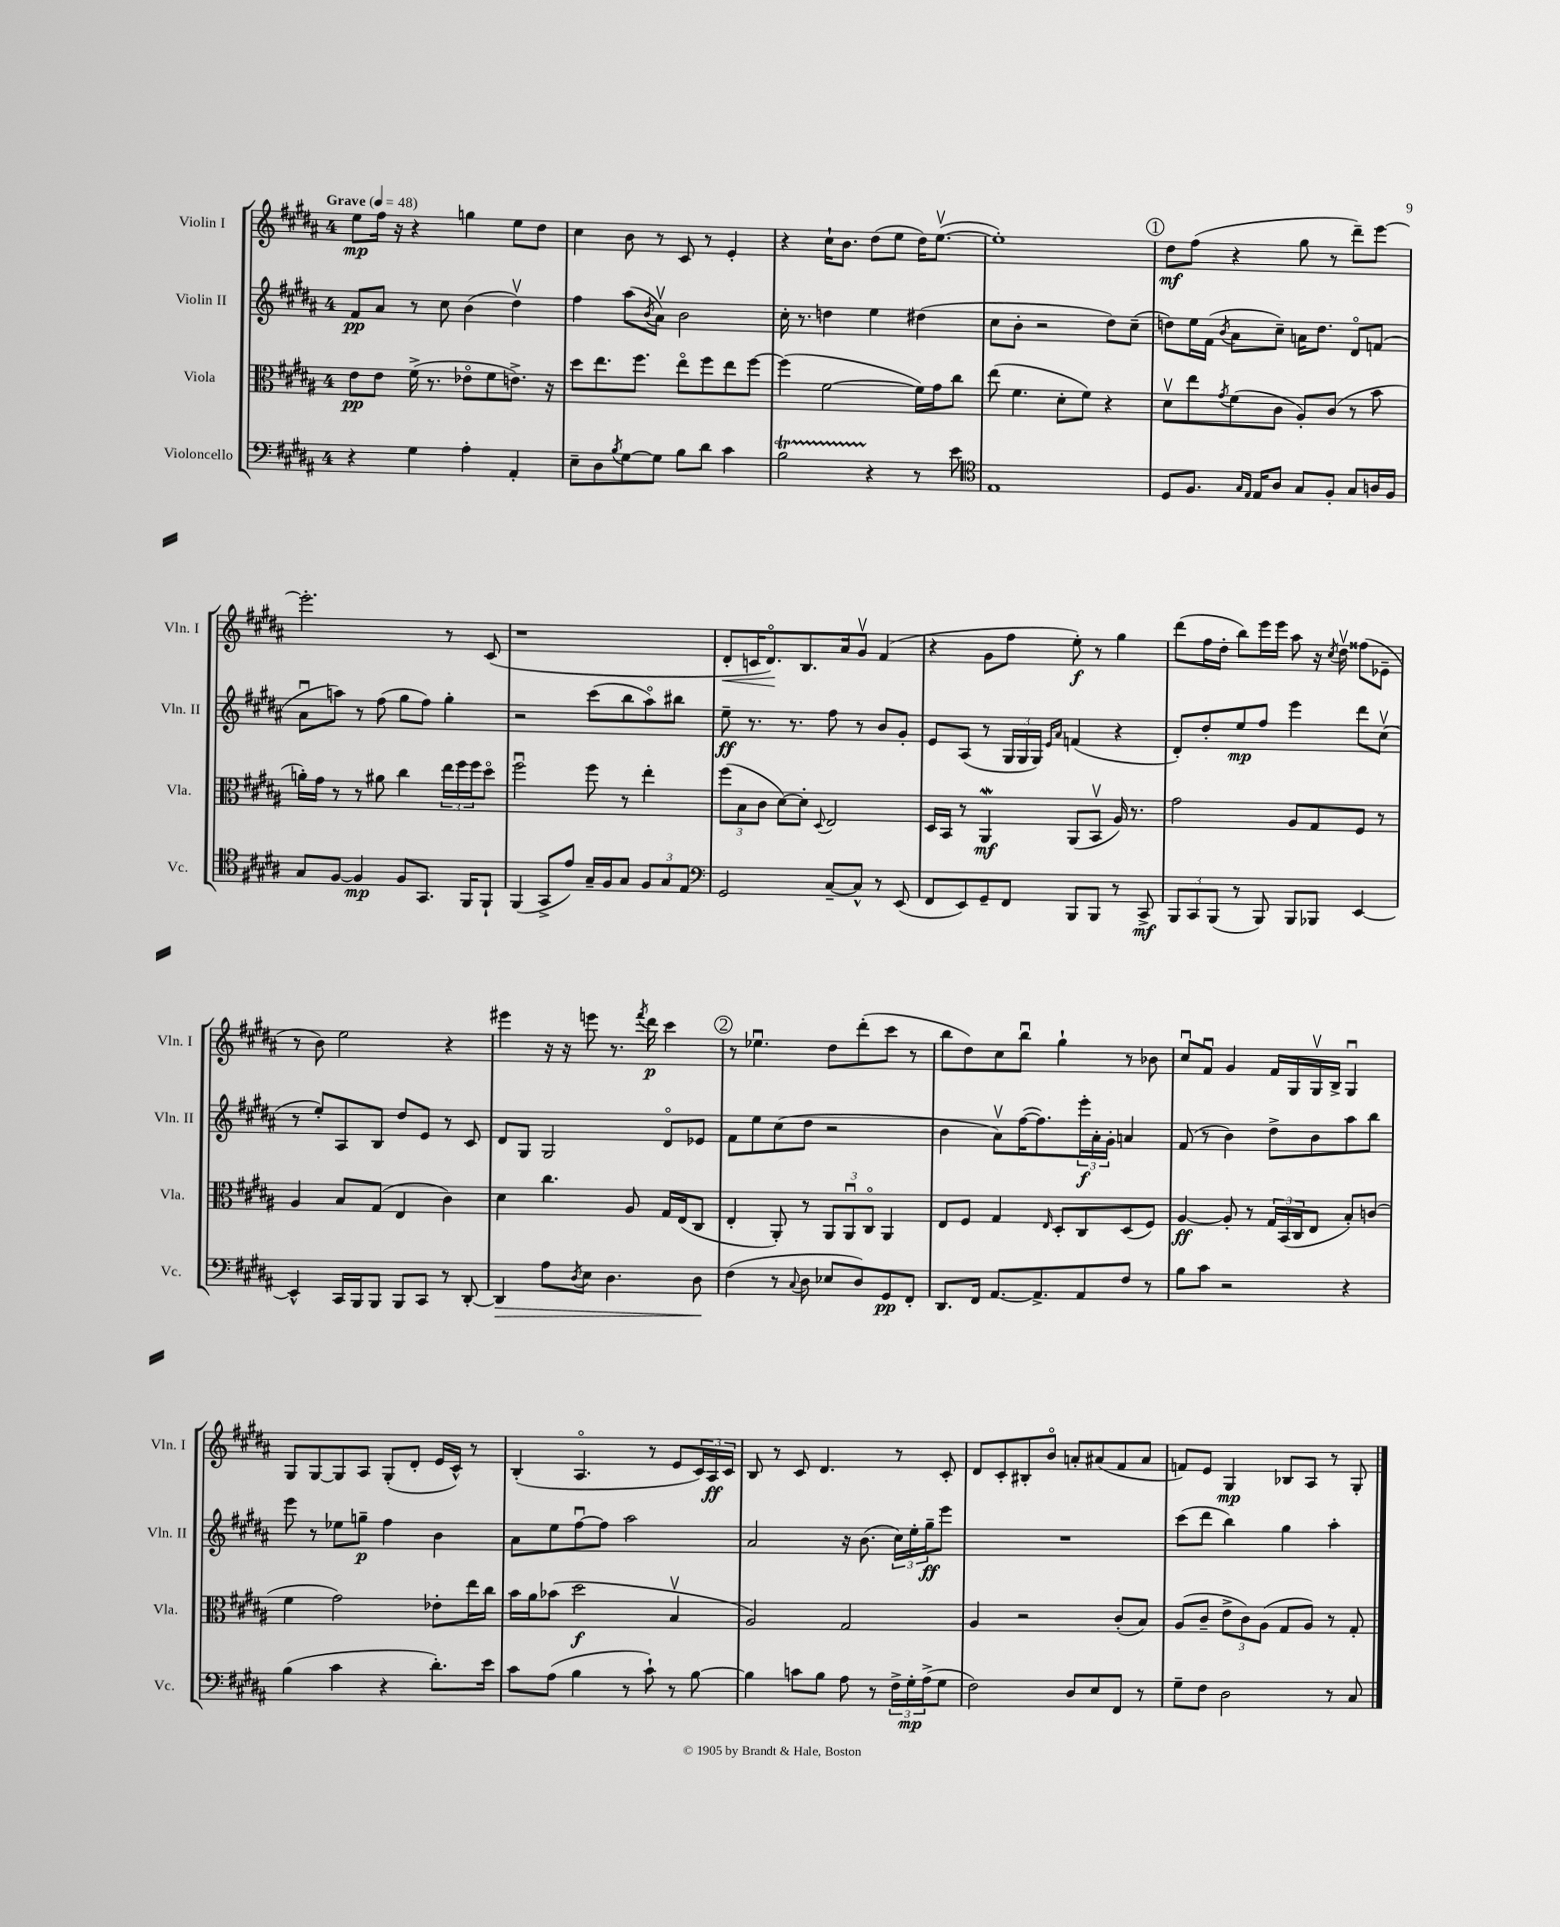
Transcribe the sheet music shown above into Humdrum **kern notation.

**kern	**dynam	**kern	**dynam	**kern	**dynam	**kern	**dynam
*part4	*part4	*part3	*part3	*part2	*part2	*part1	*part1
*staff4	*staff4	*staff3	*staff3	*staff2	*staff2	*staff1	*staff1
*I"Violoncello	*	*I"Viola	*	*I"Violin II	*	*I"Violin I	*
*I'Vc.	*	*I'Vla.	*	*I'Vln. II	*	*I'Vln. I	*
*clefF4	*	*clefC3	*	*clefG2	*	*clefG2	*
*k[f#c#g#d#a#]	*	*k[f#c#g#d#a#]	*	*k[f#c#g#d#a#]	*	*k[f#c#g#d#a#]	*
*M4/4	*	*M4/4	*	*M4/4	*	*M4/4	*
*MM48	*	*MM48	*	*MM48	*	*MM48	*
=1	=1	=1	=1	=1	=1	=1	=1
!	!	!	!	!	!	!LO:TX:a:B:t=Grave	!
4r	.	8e\L	pp	8f#/L	pp	8ee\L	mp
.	.	8e\J	.	8a#/J	.	16ff#\Jk	.
.	.	.	.	.	.	16r	.
4G#\	.	(16f#^\	.	8r	.	4r	.
.	.	8.r	.	.	.	.	.
.	.	.	.	8cc#\	.	.	.
4A#'\	.	8e-X\L	.	(4b\	.	4ggn\	.
.	.	8f#\	.	.	.	.	.
4AA#'/	.	8.en^\J)	.	4dd#v\)	.	8ee\L	.
.	.	.	.	.	.	8dd#\J	.
.	.	16r	.	.	.	.	.
=2	=2	=2	=2	=2	=2	=2	=2
8E~\L	.	8dd#\L	.	4ff#\	.	4cc#\	.
8D#\	.	8.ee\	.	.	.	.	.
8qB/	.	.	.	.	.	.	.
[8G#\	.	.	.	(8aa#\L	.	8b\	.
.	.	8.ff#\J	.	.	.	.	.
.	.	.	.	8qb/	.	.	.
8G#\J]	.	.	.	8a#v\J)	.	8r	.
8B\L	.	8ee\L	.	2b\	.	8c#/	.
8d#\J	.	8ff#\	.	.	.	8r	.
4c#\	.	8ee\	.	.	.	4e'/	.
.	.	[8ff#\J	.	.	.	.	.
=3	=3	=3	=3	=3	=3	=3	=3
2BT\	.	(4ff#\]	.	16cc#'\	.	4r	.
.	.	.	.	8.r	.	.	.
.	.	[2f#\	.	4ddn\	.	16cc#`\KL	.
.	.	.	.	.	.	8.b\J	.
4r	.	.	.	4ee\	.	(8dd#\L	.
.	.	.	.	.	.	8ee\J	.
8r	.	16f#\LL])	.	(4dd#X\	.	16dd#\KL)	.
.	.	16g#\J	.	.	.	([8.eev\J	.
8e\	.	8cc#\J	.	.	.	.	.
=4	=4	=4	=4	=4	=4	=4	=4
*clefC4	*	*	*	*	*	*	*
1E	.	(8ee\	.	8cc#\L	.	1ee'])	.
.	.	4.f#\	.	8b'\J	.	.	.
.	.	.	.	2r	.	.	.
.	.	8d#'\L	.	.	.	.	.
.	.	8f#\J)	.	.	.	.	.
.	.	4r	.	8dd#\L)	.	.	.
.	.	.	.	(8cc#~\J	.	.	.
!!LO:REH:place=s1:t=1
=5	=5	=5	=5	=5	=5	=5	=5
8D#/L	.	8d#v\L	.	8ddn\L)	.	8dd#\L	mf
8.F#/J	.	8ee\	.	16ee\L	.	(8ff#\J	.
.	.	.	.	(16f#\JJ	.	.	.
.	.	8qg#/	.	8qb/	.	.	.
.	.	(8f#\	.	8a#\L	.	4r	.
16qqG#/LL	.	.	.	.	.	.	.
16qqE/JJ	.	.	.	.	.	.	.
16E/KL	.	.	.	.	.	.	.
8A#/J	.	8c#\J	.	8cc#~\J)	.	.	.
8G#/L	.	8A#'/L)	.	16an\KL	.	8gg#\	.
.	.	.	.	8.dd\J	.	.	.
8F#'/J	.	(8c#/J	.	.	.	8r	.
8G#/L	.	8r	.	8d#/L	.	8ddd#~\L)	.
16An/L	.	8b\	.	(8fn/J	.	[8eee\J	.
16F#/JJ	.	.	.	.	.	.	.
!!LO:LB:g=z
=6	=6	=6	=6	=6	=6	=6	=6
8G#/L	.	16an'\LL)	.	8a#u\L	.	2.eee'\]	.
.	.	16g#\JJ	.	.	.	.	.
[8F#/J	.	8r	.	8aan\J)	.	.	.
4F#/]	mp	8r	.	8r	.	.	.
.	.	8a#X\	.	(8ff#\	.	.	.
8F#/L	.	4cc#\	.	8gg#\L	.	.	.
8.GG#/J	.	.	.	8ff#\J)	.	.	.
.	.	24ee\LL	.	4gg#'\	.	8r	.
.	.	24ff#\	.	.	.	.	.
16FF#/KL	.	.	.	.	.	.	.
.	.	24ff#\J	.	.	.	.	.
8FF#`/J	.	8dd#\J	.	.	.	(8c#/	.
=7	=7	=7	=7	=7	=7	=7	=7
(4FF#/	.	2ff#u\	.	2r	.	1r	.
8GG#^/L	.	.	.	.	.	.	.
8e/J)	.	.	.	.	.	.	.
16G#~/LL	.	8ff#\	.	(8ccc#\L	.	.	.
16F#/J	.	.	.	.	.	.	.
8G#/J	.	8r	.	8bb\	.	.	.
12F#/L	.	4ee'\	.	8aa#\)	.	.	.
12G#/	.	.	.	.	.	.	.
.	.	.	.	8bb#X\J	.	.	.
12E/J	.	.	.	.	.	.	.
=8	=8	=8	=8	=8	=8	=8	=8
*clefF4	*	*	*	*	*	*	*
!	!	!	!	!	!	!	!LO:HP:b
2GG#/	.	(12ff#\L	.	8ee~\	ff	8d#'/L	<
.	.	12B\	.	.	.	.	.
.	.	.	.	8.r	.	16cn/K	.
.	.	12c#\J	.	.	.	.	.
.	.	.	.	.	.	8.d#/)	.
.	.	[8d#\L)	.	.	.	.	.
.	.	.	.	8.r	.	.	.
.	.	8d#'\J]	.	.	.	8.B/	[
.	.	8qqD#/	.	.	.	.	.
[8C#~/L	.	2E/	.	8ff#\	.	.	.
.	.	.	.	.	.	16a#/k	.
8C#^^/J]	.	.	.	8r	.	8g#v/J	.
8r	.	.	.	8b/L	.	(4f#/	.
(8EE/	.	.	.	8g#'/J	.	.	.
=9	=9	=9	=9	=9	=9	=9	=9
8FF#/L	.	16D#/LL	.	8e/L	.	4r	.
.	.	16BB/JJ	.	.	.	.	.
8EE/)	.	8r	.	(8A#/J	.	.	.
8GG#~/	.	4AA#W/	mf	8r	.	8g#\L	.
8FF#/J	.	.	.	24G#/LL	.	8ff#\J	.
.	.	.	.	24G#/	.	.	.
.	.	.	.	24G#/JJ)	.	.	.
.	.	.	.	16qqe/LL	.	.	.
.	.	.	.	16qqa#/JJ	.	.	.
8BBB/L	.	(8AA#/L	.	(4fn/	.	8ee'\)	f
8BBB/J	.	8BBv/J	.	.	.	8r	.
8r	.	16A#/)	.	4r	.	4gg#\	.
.	.	8.r	.	.	.	.	.
8CC#^/	mf	.	.	.	.	.	.
=10	=10	=10	=10	=10	=10	=10	=10
12BBB/L	.	2g#\	.	8d#'/L)	.	(8ddd#\L	.
12CC#/	.	.	.	.	.	.	.
.	.	.	.	8dd#'/	.	16ff#\L	.
(12BBB/J	.	.	.	.	.	.	.
.	.	.	.	.	.	16dd#'\JJ	.
8r	.	.	.	8ee/	mp	8bb\L)	.
8BBB/)	.	.	.	8ff#/J	.	16eee\L	.
.	.	.	.	.	.	16eee\JJ	.
8BBB/L	.	8A#/L	.	4eee\	.	8aa#\	.
8BBB-X/J	.	8G#/	.	.	.	16r	.
.	.	.	.	.	.	8qcc#/	.
.	.	.	.	.	.	16dd#v\	.
[4EE/	.	8F#/J	.	8ddd#\L	.	(8ff##X\L	.
.	.	8r	.	(8cc#v\J	.	8e-X~\J	.
!!LO:LB:g=z
=11	=11	=11	=11	=11	=11	=11	=11
4EE^^/]	.	4A#/	.	8r	.	8r	.
.	.	.	.	8ee'/L)	.	8b\)	.
16CC#/LL	.	8B/L	.	8A#/	.	2ee\	.
16BBB/J	.	.	.	.	.	.	.
8BBB/J	.	(8G#/J	.	8B/J	.	.	.
8BBB/L	.	4E/	.	8dd#/L	.	.	.
8CC#/J	.	.	.	8e/J	.	.	.
8r	.	4c#\)	.	8r	.	4r	.
[8DD#'/	.	.	.	8c#/	.	.	.
=12	=12	=12	=12	=12	=12	=12	=12
!	!LO:HP:b	!	!	!	!	!	!
4DD#/]	>	4d#\	.	8d#/L	.	4eee#X\	.
.	.	.	.	8G#/J	.	.	.
8A#\L	.	4.cc#\	.	2G#/	.	16r	.
.	.	.	.	.	.	16r	.
8qD#/	.	.	.	.	.	.	.
8E\J	.	.	.	.	.	8eeen\	.
4.D#\	.	.	.	.	.	8.r	.
.	.	8A#/	.	.	.	.	.
.	.	.	.	.	.	8qfff#/	.
.	.	.	.	.	.	16ddd#\	p
.	.	16G#/LL	.	8d#/L	.	4ccc#\	.
.	.	(16E/J	.	.	.	.	.
8D#\	.	8C#/J	.	8e-X/J	.	.	.
.	]	.	.	.	.	.	.
!!LO:REH:place=s1:t=2
=13	=13	=13	=13	=13	=13	=13	=13
(4F#\	.	4E'/	.	8f#\L	.	8r	.
.	.	.	.	8ee\	.	4.ee-Xu\	.
8r	.	8AA#'/)	.	(8cc#\	.	.	.
8qqC#/	.	.	.	.	.	.	.
8D#\	.	8r	.	8dd#\J	.	.	.
8E-X/L	.	12AA#/L	.	2r	.	8dd#\L	.
.	.	12AA#u/	.	.	.	.	.
8D#/)	.	.	.	.	.	(8ddd#'\	.
.	.	12C#/J	.	.	.	.	.
8GG#/	pp	4AA#/	.	.	.	8ccc#\J	.
8FF#'/J	.	.	.	.	.	8r	.
=14	=14	=14	=14	=14	=14	=14	=14
8.DD#/L	.	8E/L	.	4b\	.	8bb\L	.
.	.	8F#/J	.	.	.	8dd#\)	.
16FF#/Jk	.	.	.	.	.	.	.
[8.AA#/L	.	4G#/	.	8a#v\L)	.	8cc#\	.
.	.	.	.	([16ff#\K	.	8bbu\J	.
8.AA#^/]	.	.	.	8.ff#\])	.	.	.
.	.	16qqE/	.	.	.	.	.
.	.	8D#'/L	.	.	.	4gg#`\	.
8AA#/	.	8C#/	.	24eee'\L	f	.	.
.	.	.	.	24a#'\	.	.	.
.	.	.	.	24g#'\JJ	.	.	.
8F#/J	.	(8D#/	.	4an/	.	8r	.
8r	.	8F#/J)	.	.	.	8b-X\	.
=15	=15	=15	=15	=15	=15	=15	=15
8B\L	.	[4A#/	ff	(8f#/	.	8cc#u/L	.
8c#\J	.	.	.	8r	.	8f#u/J	.
2r	.	8A#'/]	.	4b\)	.	4g#/	.
.	.	8r	.	.	.	.	.
.	.	24G#/LL	.	8dd#^\L	.	16f#/LL	.
.	.	(24BB/	.	.	.	.	.
.	.	.	.	.	.	16G#/	.
.	.	24C#/J	.	.	.	.	.
.	.	8E/J	.	8b\	.	16G#v/	.
.	.	.	.	.	.	16B^/JJ	.
4r	.	8B'/L)	.	8aa#\	.	4G#u/	.
.	.	(8cn/J	.	8bb\J	.	.	.
!!LO:LB:g=z
=16	=16	=16	=16	=16	=16	=16	=16
(4B\	.	4f#\	.	8eee\	.	8G#/L	.
.	.	.	.	8r	.	[8G#/	.
4c#\	.	2g#\)	.	8ee-X\L	.	8G#/]	.
.	.	.	.	8ggn~\J	p	8A#/J	.
4r	.	.	.	4ff#\	.	(8G#'/L	.
.	.	.	.	.	.	8d#'/J	.
8.d#'\L)	.	8e-X'\L	.	4b\	.	16e/LL	.
.	.	.	.	.	.	16c#^^/JJ)	.
.	.	16ee\L	.	.	.	8r	.
16e\Jk	.	16cc#\JJ	.	.	.	.	.
=17	=17	=17	=17	=17	=17	=17	=17
8c#\L	.	16b\LL	.	8a#\L	.	(4B'/	.
.	.	16a#\J	.	.	.	.	.
(8A#\J	.	(8b-X\J	.	8ee\	.	.	.
4B\	.	2dd#\	f	[8ff#u\	.	4.A#/	.
.	.	.	.	8ff#\J]	.	.	.
8r	.	.	.	2aa#\	.	.	.
8c#`\)	.	.	.	.	.	8r	.
8r	.	4Bv/	.	.	.	8e/L	.
[8B\	.	.	.	.	.	24c#/L)	.
.	.	.	.	.	.	24A#/	ff
.	.	.	.	.	.	24c#/JJ	.
=18	=18	=18	=18	=18	=18	=18	=18
4B\]	.	2A#/)	.	2a#/	.	8B/	.
.	.	.	.	.	.	8r	.
8cn\L	.	.	.	.	.	8c#/	.
8B\J	.	.	.	.	.	4.d#/	.
8A#\	.	2G#/	.	16r	.	.	.
.	.	.	.	(8.b\	.	.	.
8r	.	.	.	.	.	.	.
24F#^\LL	.	.	.	24cc#\LL)	.	8r	.
24G#'\	mp	.	.	24ee'\	.	.	.
(24A#^\J	.	.	.	24gg#~\J	ff	.	.
8G#\J	.	.	.	8eee\J	.	8c#'/	.
=19	=19	=19	=19	=19	=19	=19	=19
2F#\)	.	4A#/	.	1r	.	8d#/L	.
.	.	.	.	.	.	8c#'/	.
.	.	2r	.	.	.	8B#X'/	.
.	.	.	.	.	.	8b/J	.
8D#/L	.	.	.	.	.	8an'/L	.
8E/	.	.	.	.	.	(8a#X/	.
8FF#/J	.	(8c#'/L	.	.	.	8f#/	.
8r	.	8B/J)	.	.	.	8a#/J	.
=20	=20	=20	=20	=20	=20	=20	=20
8G#~\L	.	(8A#/L	.	(8ccc#\L	.	8fn/L)	.
8F#\J	.	8c#~/J	.	8ddd#\J	.	8e/J	.
2D#\	.	12e^\L	.	4bb\)	.	4G#/	mp
.	.	12c#\)	.	.	.	.	.
.	.	(12A#\J	.	.	.	.	.
.	.	8G#/L	.	4gg#\	.	8B-X/L	.
.	.	8A#/J)	.	.	.	8A#/J	.
8r	.	8r	.	4aa#'\	.	8r	.
8C#/	.	8G#'/	.	.	.	8G#'/	.
==	==	==	==	==	==	==	==
*-	*-	*-	*-	*-	*-	*-	*-
